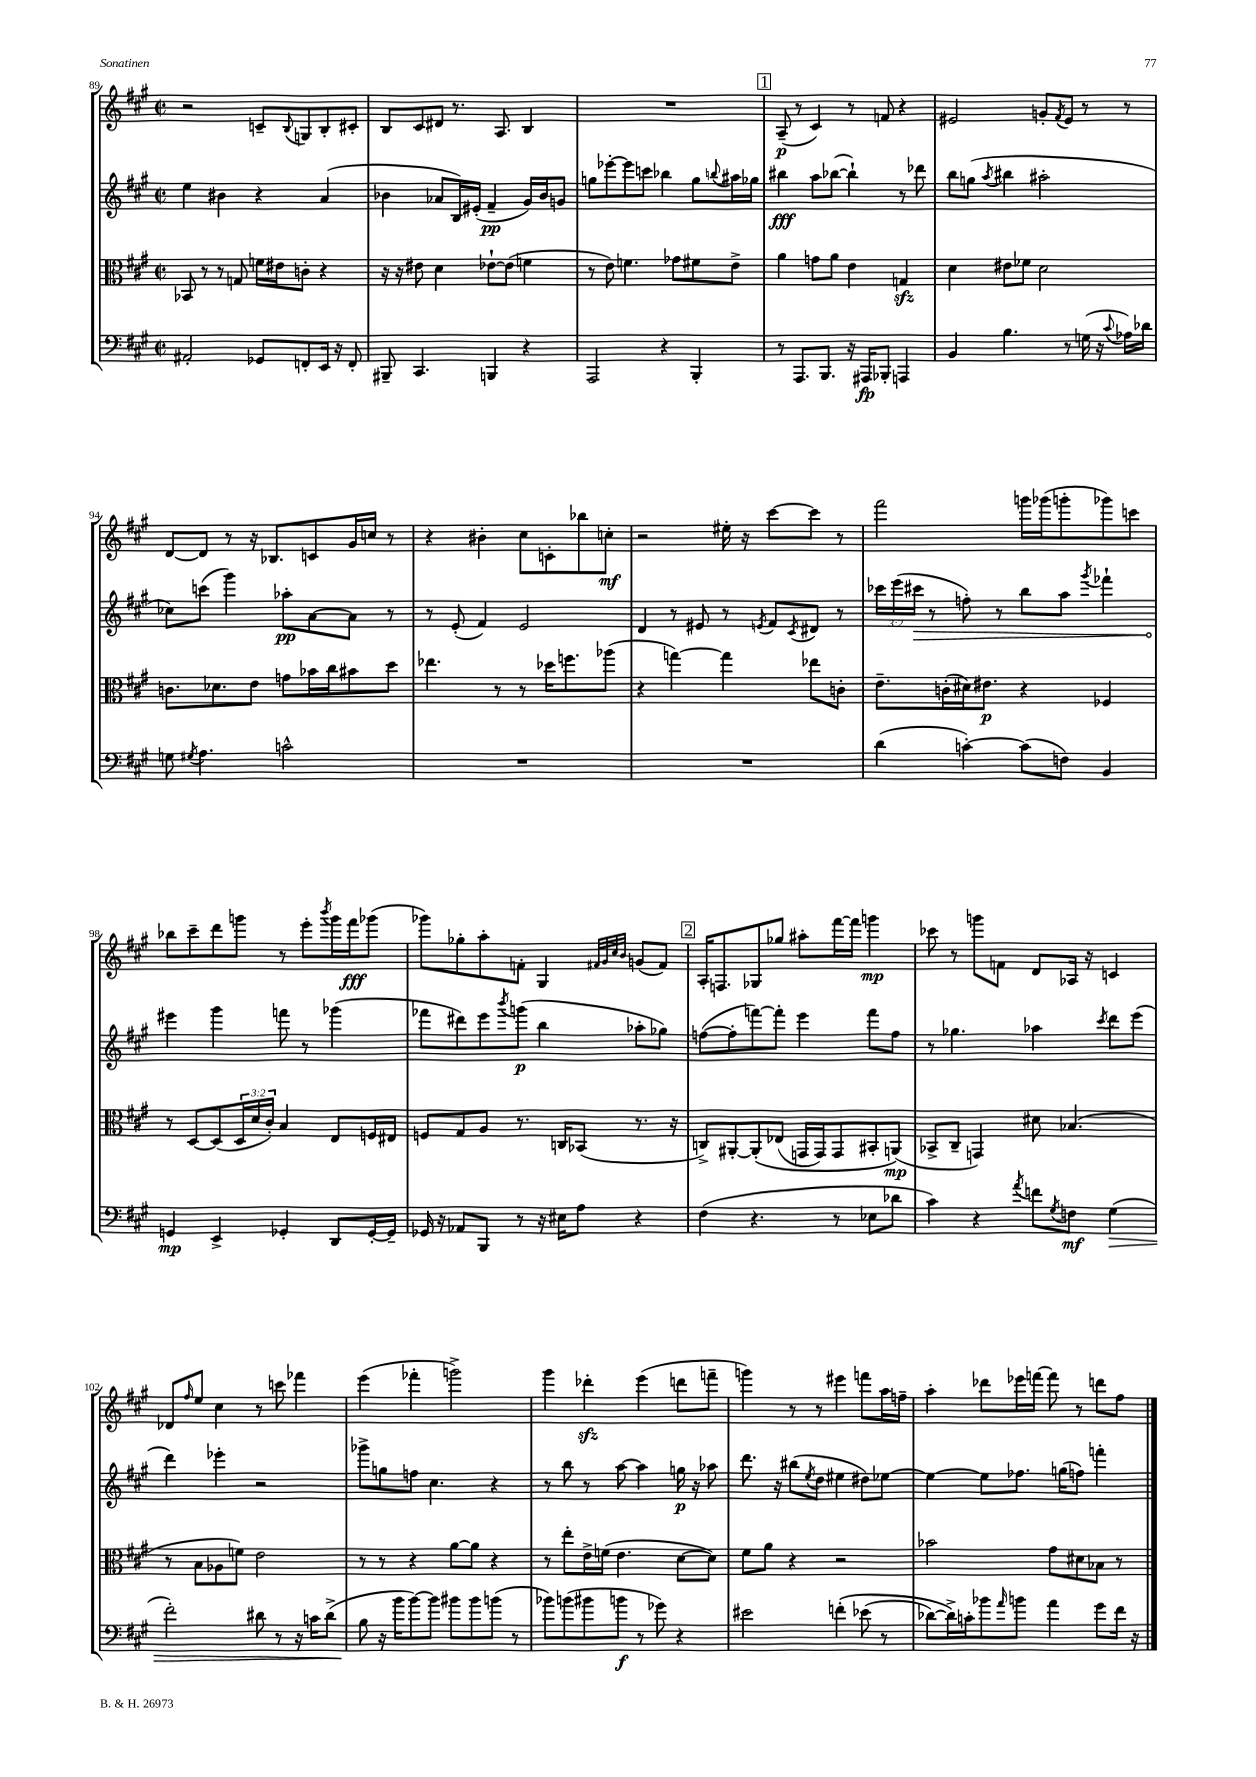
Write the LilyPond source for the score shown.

<<
\new StaffGroup <<
\new Staff = "s0" {
    \clef treble \key a \major \defaultTimeSignature \time 2/2
    r2 c'8-- \appoggiatura { b8 } g8 b8-. cis'8-. |
    b8 cis'8 dis'8 r8. a8. b4 |
    R1 |
    \mark \markup { \box "1" } a8--\p( r8 cis'4) r8 f'8 r4 |
    eis'2 g'8-. \acciaccatura { fis'8 } eis'8 r8 r8 |
    d'8~ d'8 r8 r16 bes8. c'8 gis'16 c''16 r8 |
    r4 bis'4-. cis''8 c'8-. bes''8 c''8-.\mf |
    r2 eis''16-. r16 cis'''8~ cis'''8 r8 |
    fis'''2 g'''16 ges'''16( g'''8-. ges'''8) c'''8 |
    bes''8 cis'''8-- d'''8 g'''8 r8 e'''8-. \acciaccatura { b'''8 } g'''16 fis'''16\fff ges'''8( |
    ges'''8) ges''8-. a''8-. f'8-. gis4 \grace { fis'32 gis'32 cis''32 b'32 } g'8( fis'8) |
    \mark \markup { \box "2" } a16-. f8. ges8 ges''8 ais''8-. fis'''16~ fis'''16 g'''4\mp |
    ces'''8 r8 g'''8 f'8 d'8 aes16 r16 c'4 |
    des'8 \grace { fis''16 } e''8 cis''4 r8 c'''8 fes'''4 |
    e'''4( fes'''4-. g'''2->) |
    gis'''4 des'''4-.\sfz e'''4( d'''8 f'''8-- |
    g'''4) r8 r8 eis'''4 f'''8 a''16 f''16-- |
    a''4-. des'''8 ees'''16 f'''16~ f'''8 r8 d'''8 fis''8 \bar "|." |
}
\new Staff = "s1" {
    \clef treble \key a \major \defaultTimeSignature \time 2/2 \override Staff.TupletNumber.text = #tuplet-number::calc-fraction-text
    e''4 bis'4 r4 a'4( |
    bes'4 aes'8 b16) eis'16-.( fis'4--\pp gis'16) bes'16 g'8 |
    g''8 ees'''8~-. ees'''8 c'''8 bes''4 g''8 \appoggiatura { b''8 } ais''16 ges''16 |
    \mark \markup { \box "1" } bis''4\fff a''8 bes''8~( bes''4-!) r8 des'''8 |
    b''8 g''8( \acciaccatura { a''8 } bis''4 ais''2-. |
    ces''8) c'''8( gis'''4) aes''8-.\pp a'8~ a'8 r8 |
    r8 e'8-.( fis'4) e'2 |
    d'4 r8 eis'8 r8 \acciaccatura { e'8 } fis'8 \acciaccatura { cis'8 } dis'8 r8 |
    \tuplet 3/2 { ces'''16 e'''16( \once \override Hairpin.circled-tip = ##t cis'''16\> } r8 f''8-.) r8 b''8 a''8 \acciaccatura { gis'''8 } fes'''4-! |
    eis'''4\! gis'''4 f'''8 r8 ges'''4( |
    fes'''8 dis'''8) e'''8 \acciaccatura { b'''8 } g'''8\p( b''4 aes''8-. ges''8) |
    \mark \markup { \box "2" } f''8~( f''8-. f'''8~) f'''8-. e'''4 f'''8 f''8 |
    r8 ges''4. aes''4 \acciaccatura { cis'''8 } d'''8 e'''8( |
    d'''4) ees'''4-. r2 |
    ges'''8-> g''8 f''8 cis''4. r4 |
    r8 b''8 r8 a''8~ a''4 g''16\p r16 aes''8 |
    d'''8. r16 bis''8( \acciaccatura { e''8 } d''8 eis''4 dis''8) ees''8~ |
    ees''4~ ees''8 fes''8. g''16( f''8) f'''4-. \bar "|." |
}
\new Staff = "s2" {
    \clef alto \key a \major \defaultTimeSignature \time 2/2 \override Staff.TupletNumber.text = #tuplet-number::calc-fraction-text
    bes,8 r8 r8 g8 f'16 eis'16 c'8-. r4 |
    r16 r16 eis'8 d'4 ees'8~-! ees'8( f'4 |
    r8 e'8) f'4. ges'8 fis'8 e'8-> |
    \mark \markup { \box "1" } a'4 g'8 a'8 e'4 g4\sfz |
    d'4 eis'8 fes'8 d'2 |
    c'8. des'8. e'8 g'8 bes'16 cis''16 bis'8 d''8 |
    ees''4. r8 r8 des''16 f''8. aes''8( |
    r4 g''4~) g''4 ees''8 c'8-. |
    e'8.-- c'16-.( dis'16) eis'8.\p r4 fes4 |
    r8 d8~ d8( \tuplet 3/2 { d16 d'16 cis'16-.) } b4 e8 f16 eis16 |
    f8 gis8 a8 r8. c16 bes,8( r8. r16 |
    \mark \markup { \box "2" } c8->) ais,8~-. ais,8-.\( ees8( g,16 g,16) g,8 bis,8-. a,8\mp(\) |
    bes,8-> cis8-- g,4) dis'8 bes4.( |
    r8 b8 aes8 f'8) e'2 |
    r8 r8 r4 a'8~ a'8 r4 |
    r8 e''8-. e'16-> f'16( e'4. d'8~ d'8) |
    fis'8 a'8 r4 r2 |
    bes'2 gis'8 dis'8 bes8 r8 \bar "|." |
}
\new Staff = "s3" {
    \clef bass \key a \major \defaultTimeSignature \time 2/2
    ais,2-. ges,8 f,8-. e,16 r16 f,8-. |
    bis,,8-- cis,4. b,,4 r4 |
    a,,2 r4 b,,4-. |
    \mark \markup { \box "1" } r8 a,,8. b,,8. r16 ais,,16\fp bes,,8-. a,,4 |
    b,4 b4. r8 g16( r16 \appoggiatura { cis'8 } aes16) des'16 |
    g8 \acciaccatura { gis8 } a4. c'2-^ |
    R1 |
    R1 |
    d'4( c'4~-.) c'8( f8) b,4 |
    g,4\mp e,4-> ges,4-. d,8 ges,16~-. ges,16-- |
    ges,16 r16 aes,8 b,,8 r8 r16 eis16 a8 r4 |
    \mark \markup { \box "2" } fis4( r4. r8 ees8 des'8 |
    cis'4) r4 \acciaccatura { a'8 } f'8 \acciaccatura { gis8 } f8\mf gis4\>( |
    fis'2-.) dis'8 r8 r16 c'16 dis'8->( |
    b8\! r16 b'16 b'8~) b'8 bis'8 bis'8 b'8( r8 |
    bes'8) b'8( bis'8 b'8\f r8 ges'8) r4 |
    eis'2 f'4-.\( ees'8( r8 |
    des'8~) des'16->\) c'16-. bes'8 \grace { a'16 } b'8 a'4 gis'8 fis'16 r16 \bar "|." |
}
>>
>>
\layout { \context { \Score currentBarNumber = #89 } }
